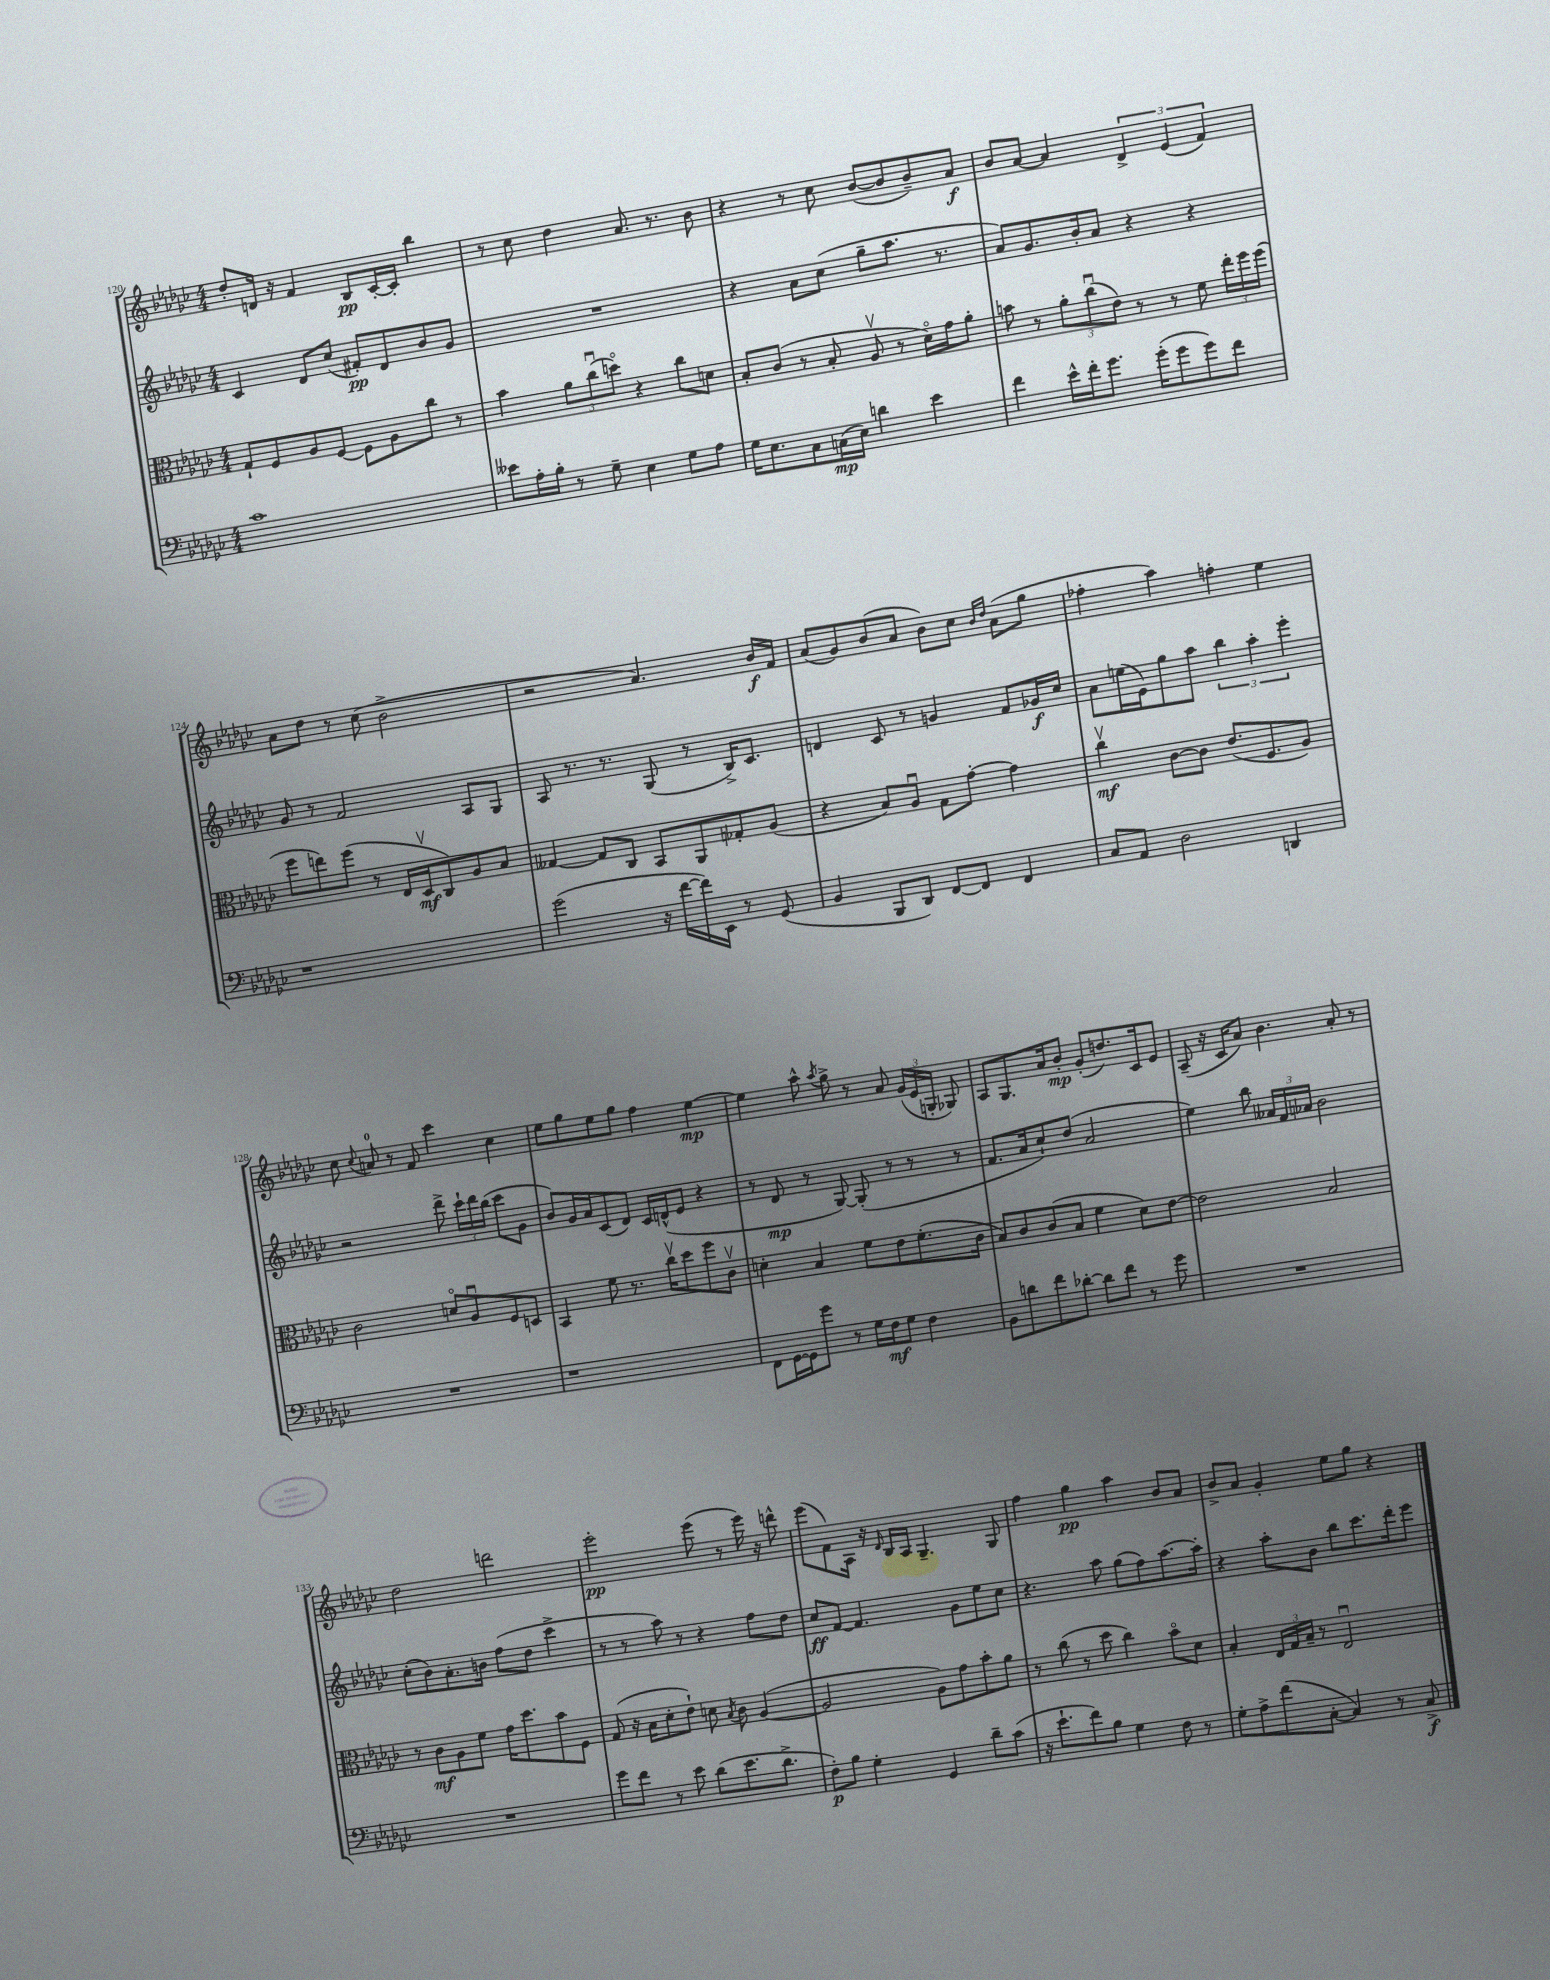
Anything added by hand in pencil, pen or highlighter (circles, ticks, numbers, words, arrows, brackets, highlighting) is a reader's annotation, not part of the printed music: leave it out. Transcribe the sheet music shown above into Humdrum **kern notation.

**kern	**dynam	**kern	**dynam	**kern	**dynam	**kern	**dynam
*part4	*part4	*part3	*part3	*part2	*part2	*part1	*part1
*staff4	*staff4	*staff3	*staff3	*staff2	*staff2	*staff1	*staff1
*clefF4	*	*clefC3	*	*clefG2	*	*clefG2	*
*k[b-e-a-d-g-c-]	*	*k[b-e-a-d-g-c-]	*	*k[b-e-a-d-g-c-]	*	*k[b-e-a-d-g-c-]	*
*M4/4	*	*M4/4	*	*M4/4	*	*M4/4	*
=120	=120	=120	=120	=120	=120	=120	=120
1c-	.	8G-`/L	.	4c-/	.	8dd-'/L	.
.	.	8F/	.	.	.	16dn/Jk	.
.	.	.	.	.	.	16r	.
.	.	8A-/	.	8d-/L	.	4f/	.
.	.	[8F/J	.	(8cc-/J	.	.	.
.	.	8F\L]	.	8f#X'/L)	pp	8B-/L	pp
.	.	8A-\	.	8d-/	.	[16c-'/L	.
.	.	.	.	.	.	16c-'/JJ]	.
.	.	8cc-\J	.	8b-/	.	4bb-\	.
.	.	8r	.	8g-/J	.	.	.
=121	=121	=121	=121	=121	=121	=121	=121
8e--X\L	.	4b-\	.	1r	.	8r	.
16A-'\L	.	.	.	.	.	8cc-\	.
16B-'\JJ	.	.	.	.	.	.	.
8r	.	12a-\L	.	.	.	4dd-\	.
.	.	(12cc-u\	.	.	.	.	.
8G-~\	.	.	.	.	.	.	.
.	.	12ddn\J)	.	.	.	.	.
4E-\	.	4r	.	.	.	8.a-/	.
.	.	.	.	.	.	8.r	.
8G-\L	.	8cc-\L	.	.	.	.	.
8A-\J	.	8dn\J	.	.	.	8b-\	.
=122	=122	=122	=122	=122	=122	=122	=122
16G-\KL	.	8B-'/L	.	4r	.	4r	.
8.E-\	.	.	.	.	.	.	.
.	.	(8c-/J	.	.	.	.	.
8C-\	.	8r	.	8a-\L	.	8r	.
(16Cn\L	mp	8B-'/	.	(8cc-\J	.	8cc-\	.
16E-\JJ)	.	.	.	.	.	.	.
4dn\	.	8A-v/	.	8gg-~\L	.	([8b-/L	.
.	.	8r	.	8.aa-\J	.	8b-/]	.
4e-\	.	16d-\LL)	.	.	.	8b-~/)	.
.	.	16g-\J	.	8.r	.	.	.
.	.	8a-'\J	.	.	.	8a-/J	f
=123	=123	=123	=123	=123	=123	=123	=123
4f\	.	8bn\	.	8a-/L)	.	8b-/L	.
.	.	8r	.	8.g-/	.	[8a-/J	.
16e-^^\LL	.	12a-'\L	.	.	.	4a-/]	.
16f'\J	.	.	.	16b-'/k	.	.	.
.	.	(12cc-u\	.	.	.	.	.
8.g-\J	.	.	.	8a-/J	.	.	.
.	.	12e-\J)	.	.	.	.	.
.	.	8r	.	4r	.	6d-^/	.
(16g-'\KL	.	.	.	.	.	.	.
8g-\	.	8r	.	.	.	.	.
.	.	.	.	.	.	(6e-/	.
8g-\)	.	8f\	.	4r	.	.	.
.	.	.	.	.	.	6f/)	.
8f\J	.	24ee-'\LL	.	.	.	.	.
.	.	24ff\	.	.	.	.	.
.	.	(24ff\JJ	.	.	.	.	.
!!LO:LB:g=z
=124	=124	=124	=124	=124	=124	=124	=124
1r	.	8ff\L	.	8g-/	.	8a-\L	.
.	.	8een\)	.	8r	.	8dd-\J	.
.	.	(8ff\J	.	2f/	.	8r	.
.	.	8r	.	.	.	(8cc-\	.
.	.	16E-/LL	.	.	.	2b-^\	.
.	.	16D-v/J	mf	.	.	.	.
.	.	8C-/)	.	.	.	.	.
.	.	8A-/	.	8A-/L	.	.	.
.	.	8B-/J	.	8G-/J	.	.	.
=125	=125	=125	=125	=125	=125	=125	=125
(2g-\	.	[4G--X/	.	8A-/	.	2r	.
.	.	.	.	8.r	.	.	.
.	.	8G--/L]	.	.	.	.	.
.	.	.	.	8.r	.	.	.
.	.	8C-/J	.	.	.	.	.
16r	.	8BB-/L	.	(8G-/	.	4.a-/)	.
[16f\LL	.	.	.	.	.	.	.
16f\])	.	8AA-/	.	8r	.	.	.
16EE-\JJ	.	.	.	.	.	.	.
8r	.	8G-X'/	.	16B-^/KL)	.	.	.
.	.	.	.	8.c-/J	.	.	.
(8GG-/	.	(8A-/J	.	.	.	16b-/LL	f
.	.	.	.	.	.	16f/JJ	.
=126	=126	=126	=126	=126	=126	=126	=126
4BB-/	.	4r	.	4dn/	.	(8a-/L	.
.	.	.	.	.	.	8g-/)	.
8BBB-/L	.	8B-/L)	.	8c-/	.	(8b-/	.
8DD-/J)	.	8A-u/J	.	8r	.	8a-/J	.
[8FF/L	.	8G-\L	.	4gn/	.	8b-\L)	.
8FF/J]	.	[8g-'\J	.	.	.	8cc-\J	.
.	.	.	.	.	.	16qqb-/LL	.
.	.	.	.	.	.	16qqdd-/JJ	.
4FF/	.	4g-\]	.	8f/L	.	(8a-\L	.
.	.	.	.	16g-X/L	f	8gg-\J	.
.	.	.	.	16cc-/JJ	.	.	.
=127	=127	=127	=127	=127	=127	=127	=127
8C-/L	.	4cc-v\	mf	8a-\L	.	4ff-X'\	.
8AA-/J	.	.	.	(16een\L	.	.	.
.	.	.	.	16e-\J)	.	.	.
2D-\	.	[8c-\L	.	8gg-\	.	4aa-\)	.
.	.	8c-\J]	.	8aa-\J	.	.	.
.	.	(8.e-/L	.	6bb-\	.	4ffn'\	.
.	.	.	.	6aa-'\	.	.	.
.	.	8.F/	.	.	.	.	.
4DDn/	.	.	.	.	.	4ee-\	.
.	.	.	.	6eee-'\	.	.	.
.	.	8A-/J)	.	.	.	.	.
!!LO:LB:g=z
=128	=128	=128	=128	=128	=128	=128	=128
1r	.	2c-\	.	2r	.	8cc-\	.
.	.	.	.	.	.	8qqcc-/	.
.	.	.	.	.	.	8an/	.
.	.	.	.	.	.	8r	.
.	.	.	.	.	.	8f/	.
.	.	8dn/L	.	8ddd-^\	.	4ccc-\	.
.	.	8A-u/	.	24ccc-`\LL	.	.	.
.	.	.	.	24ddd-\	.	.	.
.	.	.	.	(24bb-\JJ	.	.	.
.	.	8F/	.	8ccc-\L	.	4cc-\	.
.	.	8Dn/J	.	8g-\J	.	.	.
=129	=129	=129	=129	=129	=129	=129	=129
1r	.	4BB-/	.	8b-/L)	.	8ee-\L	.
.	.	.	.	16g-/L	.	8gg-\	.
.	.	.	.	16a-/J	.	.	.
.	.	8f\	.	(8c-/	.	8ee-\	.
.	.	8.r	.	8d-/J)	.	8gg-\J	.
.	.	.	.	16c-/LL	.	4ff\	.
.	.	16cc-v\KL	.	(16dn^^/J	.	.	.
.	.	8dd-\	.	8e-/J	.	.	.
.	.	8ff\	.	4r	.	[4ee-\	mp
.	.	8c-v\J	.	.	.	.	.
=130	=130	=130	=130	=130	=130	=130	=130
8FF\L	.	4dn'\	.	8r	.	4ee-\]	.
[16GG-\L	.	.	.	8d-/	mp	.	.
16GG-\J]	.	.	.	.	.	.	.
8g-\J	.	4B-/	.	8r	.	8aa-^^\	.
.	.	.	.	.	.	8qaa-/	.
8r	.	.	.	[8G-/)	.	8gg-^\	.
16G-\LL	.	8f\L	.	(8G-'/]	.	8r	.
16F\J	mf	.	.	.	.	.	.
8G-\J	.	8e-\	.	8r	.	8a-/	.
4F\	.	(8.f'\	.	8r	.	(24g-/LL	.
.	.	.	.	.	.	24e-/	.
.	.	.	.	.	.	24Gn'/JJ	.
.	.	.	.	8r	.	8G-X/)	.
.	.	16c-\Jk	.	.	.	.	.
=131	=131	=131	=131	=131	=131	=131	=131
8BB-\L	.	8B-/L)	.	8.f/L	.	8A-/L	.
8dn\	.	8c-/	.	.	.	8.G-/	.
.	.	.	.	16a-/k	.	.	.
8f\	.	(8c-/	.	8cc-`/)	.	.	.
.	.	.	.	.	.	16a-/k	.
[8d-X'\J	.	8B-/J	.	(8dd-/J	.	8b-'/J	mp
8d-\L]	.	4f\	.	2a-/	.	(8g-'/L	.
8f\J	.	.	.	.	.	8.ddn/)	.
8r	.	8d-\L)	.	.	.	.	.
.	.	.	.	.	.	16c-/k	.
8g-\	.	[8e-\J	.	.	.	8e-/J	.
=132	=132	=132	=132	=132	=132	=132	=132
1r	.	2e-\]	.	4ee-\)	.	(8A-~/	.
.	.	.	.	.	.	16r	.
.	.	.	.	.	.	16c-/KL	.
.	.	.	.	8bb-\	.	8a-/J)	.
.	.	.	.	24a--X/LL	.	4.b-\	.
.	.	.	.	24f/	.	.	.
.	.	.	.	24a-X/JJ	.	.	.
.	.	2B-/	.	2b-\	.	.	.
.	.	.	.	.	.	8a-'/	.
.	.	.	.	.	.	8r	.
!!LO:LB:g=z
=133	=133	=133	=133	=133	=133	=133	=133
1r	.	8r	.	(8cc-'\L	.	2dd-\	.
.	.	8c-\L	mf	8b-\)	.	.	.
.	.	8A-\	.	8.a-'\	.	.	.
.	.	8f\J	.	.	.	.	.
.	.	.	.	16bn\Jk	.	.	.
.	.	16g-\KL	.	(8ff\L	.	2dddn\	.
.	.	8.dd-\	.	.	.	.	.
.	.	.	.	8dd-\J	.	.	.
.	.	8b-\	.	4ccc-^\	.	.	.
.	.	8F\J	.	.	.	.	.
=134	=134	=134	=134	=134	=134	=134	=134
8g-\L	.	(8G-/	.	8r	.	2eee-'\	pp
8f\J	.	16r	.	8r	.	.	.
.	.	16B-\KL	.	.	.	.	.
8r	.	8d-'\	.	8aa-\)	.	.	.
8e-\	.	8e-`\J)	.	8r	.	.	.
(8d-\L	.	8dn\	.	4r	.	(8eee-\	.
.	.	8qB-/	.	.	.	.	.
8.e-\	.	8c-\	.	.	.	8r	.
.	.	([4A-/	.	8ff\L	.	16eee-\)	.
8.d-^\J	.	.	.	.	.	16r	.
.	.	.	.	8dd-\J	.	8dddn^^\	.
=135	=135	=135	=135	=135	=135	=135	=135
8F'\L)	p	2A-/]	.	8cc-/L	ff	(8eee-\L	.
8B-\J	.	.	.	[8f/J	.	8f\)	.
4G-'\	.	.	.	4.f/]	.	16A-\Jk	.
.	.	.	.	.	.	16r	.
.	.	.	.	.	.	16qqd-/	.
.	.	.	.	.	.	16B-/LL	.
.	.	.	.	.	.	16A-/JJ	.
4GG-/	.	8A-\L)	.	.	.	4.G-~/	.
.	.	8g-\	.	8g-\L	.	.	.
8d-~\L	.	8b-'\	.	8ee-\	.	.	.
(8c-\J	.	8a-\J	.	8cc-\J	.	8G-/	.
=136	=136	=136	=136	=136	=136	=136	=136
16r	.	8r	.	4.r	.	4ff\	.
8.e-`\L	.	.	.	.	.	.	.
.	.	(8cc-\	.	.	.	.	.
8f\)	.	8r	.	.	.	4gg-\	pp
8B-\J	.	8dd-\	.	8aa-\	.	.	.
4G-\	.	4cc-\)	.	(8gg-\L	.	4aa-\	.
.	.	.	.	8ff\)	.	.	.
8F\	.	8b-\L	.	[8.aa-\	.	8b-/L	.
8r	.	8d-\J	.	.	.	8a-/J	.
.	.	.	.	16aa-'\Jk]	.	.	.
=137	=137	=137	=137	=137	=137	=137	=137
8G-'\L	.	4B-'/	.	4r	.	8b-^/L	.
8A-^\	.	.	.	.	.	8a-/J	.
(8f\	.	24E-/LL	.	8aa-'\L	.	4g-'/	.
.	.	24G-/	.	.	.	.	.
.	.	24B-~/JJ	.	.	.	.	.
[8C-'\J	.	8r	.	8b-\J	.	.	.
4C-/])	.	2E-u/	.	8bb-\L	.	8ee-\L	.
.	.	.	.	8.ccc-\	.	8gg-\J	.
8r	.	.	.	.	.	4r	.
.	.	.	.	16ddd-'\k	.	.	.
8C-^/	f	.	.	8eee-\J	.	.	.
==	==	==	==	==	==	==	==
*-	*-	*-	*-	*-	*-	*-	*-
